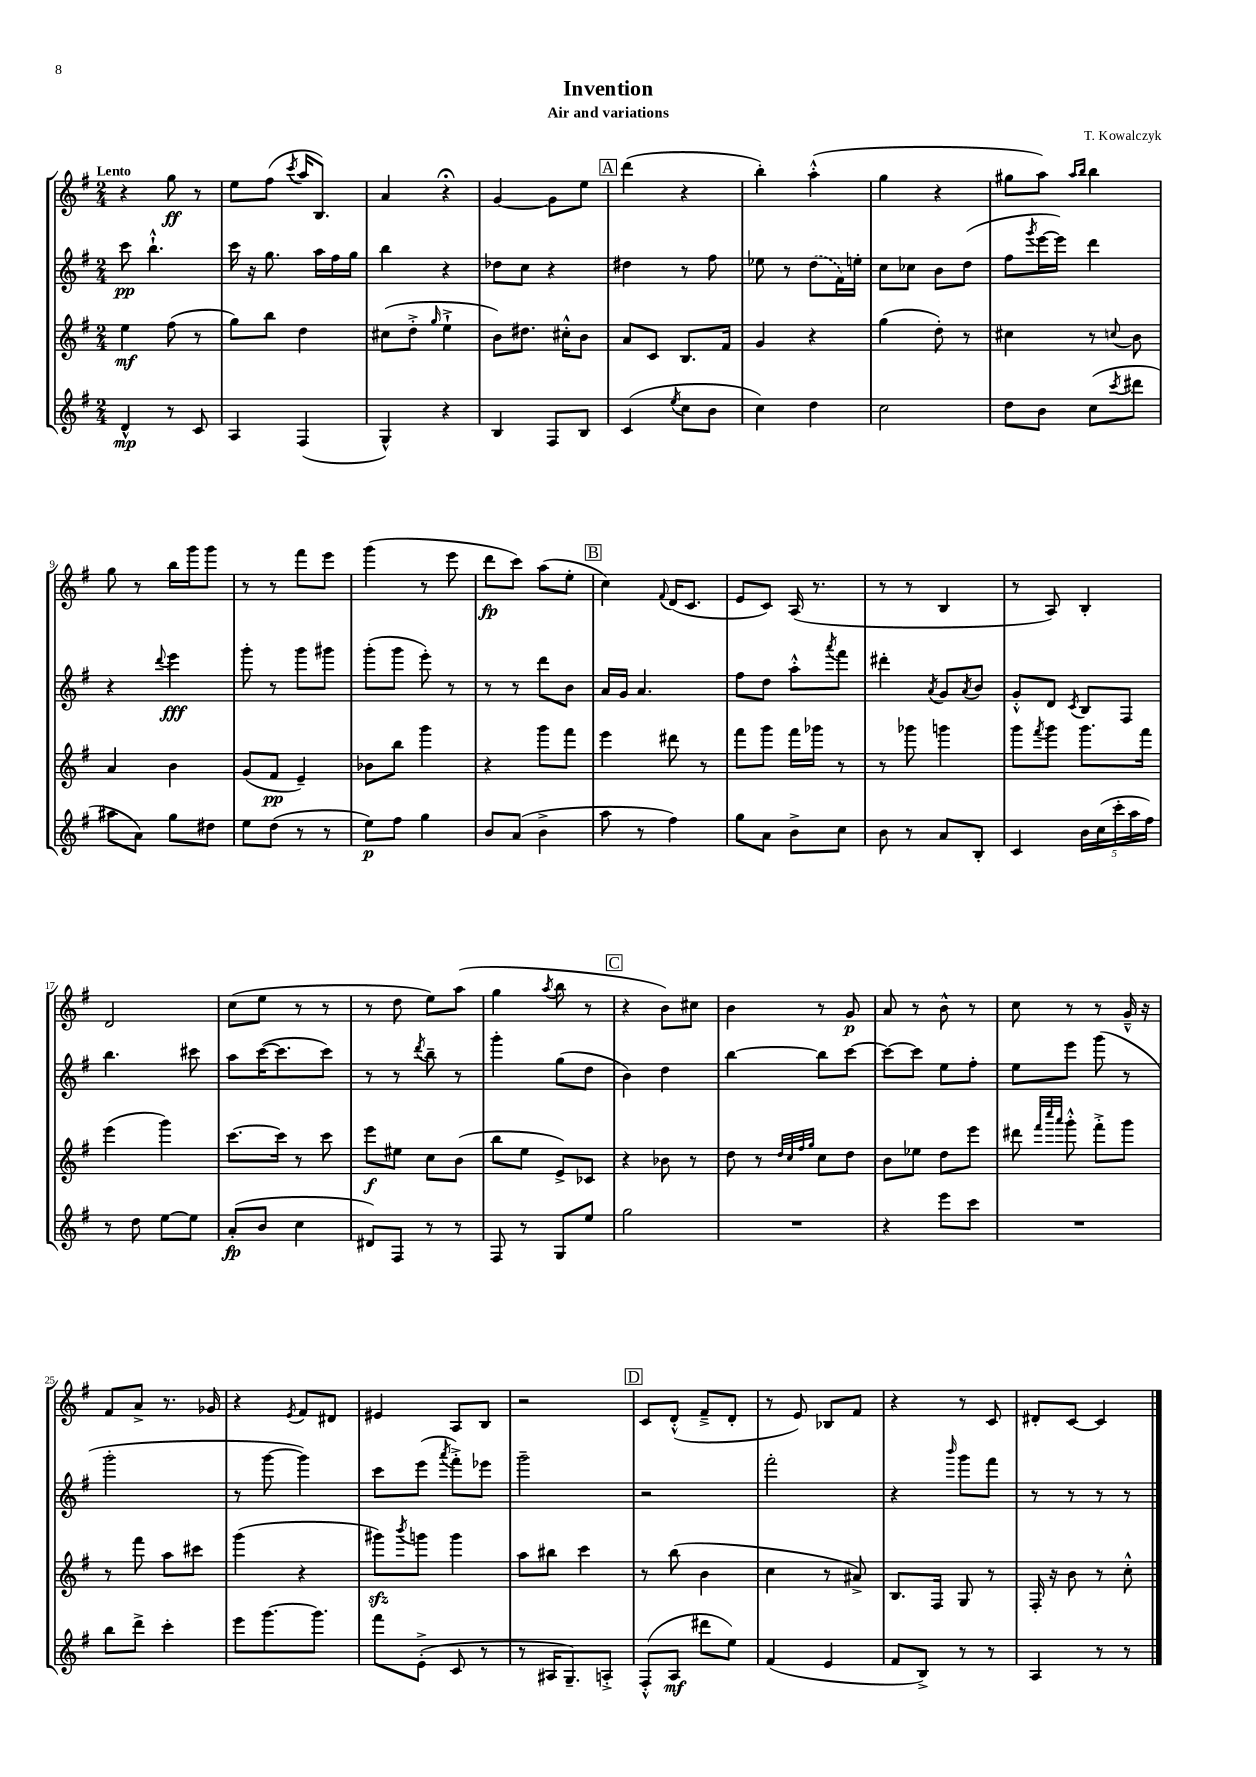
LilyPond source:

\header { title = "Invention" composer = "T. Kowalczyk" subtitle = "Air and variations" }
<<
\new StaffGroup <<
\new Staff = "s0" {
    \clef treble \key g \major \numericTimeSignature \time 2/4 \tempo "Lento"
    r4 g''8\ff r8 |
    e''8 fis''8( \acciaccatura { c'''8 } a''16 b8.) |
    a'4 r4\fermata |
    g'4~ g'8 e''8 |
    \mark \markup { \box "A" } d'''4( r4 |
    b''4-.) a''4-.-^( |
    g''4 r4 |
    gis''8 a''8) \grace { a''16 b''16 } b''4 |
    g''8 r8 b''16 g'''16 g'''8 |
    r8 r8 fis'''8 e'''8 |
    g'''4( r8 e'''8 |
    d'''8\fp c'''8) a''8( e''8-. |
    \mark \markup { \box "B" } c''4) \appoggiatura { fis'8 } d'16( c'8. |
    e'8 c'8) a16( r8. |
    r8 r8 b4 |
    r8 a8) b4-. |
    d'2 |
    c''8( e''8 r8 r8 |
    r8 d''8 e''8) a''8( |
    g''4 \acciaccatura { a''8 } b''8 r8 |
    \mark \markup { \box "C" } r4 b'8) cis''8 |
    b'4 r8 g'8\p |
    a'8 r8 b'8-^ r8 |
    c''8 r8 r8 g'16---^ r16 |
    fis'8 a'8-> r8. ges'16 |
    r4 \acciaccatura { e'8 } fis'8 dis'8 |
    eis'4 a8 b8 |
    r2 |
    \mark \markup { \box "D" } c'8 d'8-.-^( fis'8---> d'8-. |
    r8 e'8) bes8 fis'8 |
    r4 r8 c'8 |
    dis'8-. c'8~ c'4 \bar "|." |
}
\new Staff = "s1" {
    \clef treble \key g \major \numericTimeSignature \time 2/4
    c'''8\pp b''4.-!-^ |
    c'''16 r16 g''8. a''16 fis''16 g''16 |
    b''4 r4 |
    des''8 c''8 r4 |
    \mark \markup { \box "A" } dis''4 r8 fis''8 |
    ees''8 r8 \once \slurDashed d''8( fis'16) e''16-. |
    c''8 ces''8 b'8 d''8( |
    fis''8 \acciaccatura { g'''8 } e'''16~ e'''16) d'''4 |
    r4 \appoggiatura { d'''8 } e'''4\fff |
    g'''8-. r8 g'''8 gis'''8 |
    g'''8-.( g'''8 e'''8-.) r8 |
    r8 r8 d'''8 b'8 |
    \mark \markup { \box "B" } a'16 g'16 a'4. |
    fis''8 d''8 a''8-.-^ \acciaccatura { a'''8 } fis'''8 |
    dis'''4-. \acciaccatura { a'8 } g'8 \acciaccatura { a'8 } b'8 |
    g'8-.-^ d'8 \acciaccatura { c'8 } b8 fis8 |
    b''4. cis'''8 |
    a''8 c'''16~( c'''8. c'''8) |
    r8 r8 \acciaccatura { d'''8 } b''8-- r8 |
    g'''4-. g''8( d''8 |
    \mark \markup { \box "C" } b'4) d''4 |
    b''4~ b''8 c'''8~ |
    c'''8~ c'''8 e''8 fis''8-. |
    e''8 e'''8 g'''8( r8 |
    g'''2-. |
    r8 g'''8~ g'''4) |
    c'''8 e'''8( \acciaccatura { a'''8 } fis'''8-.->) ees'''8 |
    g'''2-- |
    \mark \markup { \box "D" } r2 |
    fis'''2-. |
    r4 \grace { b'''16 } g'''8 fis'''8 |
    r8 r8 r8 r8 \bar "|." |
}
\new Staff = "s2" {
    \clef treble \key g \major \numericTimeSignature \time 2/4
    e''4\mf fis''8( r8 |
    g''8) b''8 d''4 |
    cis''8( d''8-.-> \grace { g''16 } e''4-!-> |
    b'8) dis''8. cis''16-.-^ b'8 |
    \mark \markup { \box "A" } a'8 c'8 b8. fis'16 |
    g'4 r4 |
    g''4( d''8-.) r8 |
    cis''4 r8 \appoggiatura { c''8 } b'8 |
    a'4 b'4 |
    g'8( fis'8\pp e'4--) |
    bes'8 b''8 g'''4 |
    r4 g'''8 fis'''8 |
    \mark \markup { \box "B" } e'''4 dis'''8 r8 |
    fis'''8 g'''8 fis'''16 ges'''16 r8 |
    r8 ges'''8 g'''4 |
    g'''8 \acciaccatura { fis'''8 } g'''8 g'''8. fis'''16 |
    e'''4( g'''4) |
    c'''8.~ c'''16 r8 c'''8 |
    e'''8\f eis''8 c''8 b'8( |
    b''8 e''8 e'8->) ces'8 |
    \mark \markup { \box "C" } r4 bes'8 r8 |
    d''8 r8 \grace { d''32 c''32 fis''32 g''32 } c''8 d''8 |
    b'8 ees''8 d''8 e'''8 |
    dis'''8 \grace { fis'''32 c''''32 a'''32 } g'''8-.-^ fis'''8-.-> g'''8 |
    r8 fis'''8 a''8 cis'''8 |
    g'''4( r4 |
    gis'''8\sfz) \acciaccatura { b'''8 } g'''8 g'''4 |
    a''8 bis''8 c'''4 |
    \mark \markup { \box "D" } r8 b''8( b'4 |
    c''4 r8 ais'8->) |
    b8. fis16 g8 r8 |
    fis16-. r16 b'8 r8 c''8-.-^ \bar "|." |
}
\new Staff = "s3" {
    \clef treble \key g \major \numericTimeSignature \time 2/4
    d'4-^\mp r8 c'8 |
    a4 fis4( |
    g4-^) r4 |
    b4 fis8 b8 |
    \mark \markup { \box "A" } c'4( \acciaccatura { e''8 } c''8 b'8 |
    c''4) d''4 |
    c''2 |
    d''8 b'8 c''8( \acciaccatura { c'''8 } dis'''8 |
    ais''8 a'8) g''8 dis''8 |
    e''8 d''8( r8 r8 |
    e''8\p) fis''8 g''4 |
    b'8 a'8( b'4-> |
    \mark \markup { \box "B" } a''8 r8 fis''4) |
    g''8 a'8 b'8-> c''8 |
    b'8 r8 a'8 b8-. |
    c'4 \tuplet 5/4 { b'16 c''16( c'''16-. a''16 fis''16) } |
    r8 d''8 e''8~ e''8 |
    a'8-.\fp( b'8 c''4 |
    dis'8) fis8 r8 r8 |
    fis8 r8 g8 e''8 |
    \mark \markup { \box "C" } g''2 |
    R2 |
    r4 e'''8 c'''8 |
    R2 |
    b''8 d'''8-> c'''4-. |
    e'''8 g'''8.~ g'''8. |
    fis'''8 e'8-.->( c'8 r8 |
    r8 ais16 g8.--) a8-.-> |
    \mark \markup { \box "D" } fis8-.-^( a8\mf dis'''8 e''8) |
    fis'4( e'4 |
    fis'8 b8->) r8 r8 |
    a4 r8 r8 \bar "|." |
}
>>
>>
